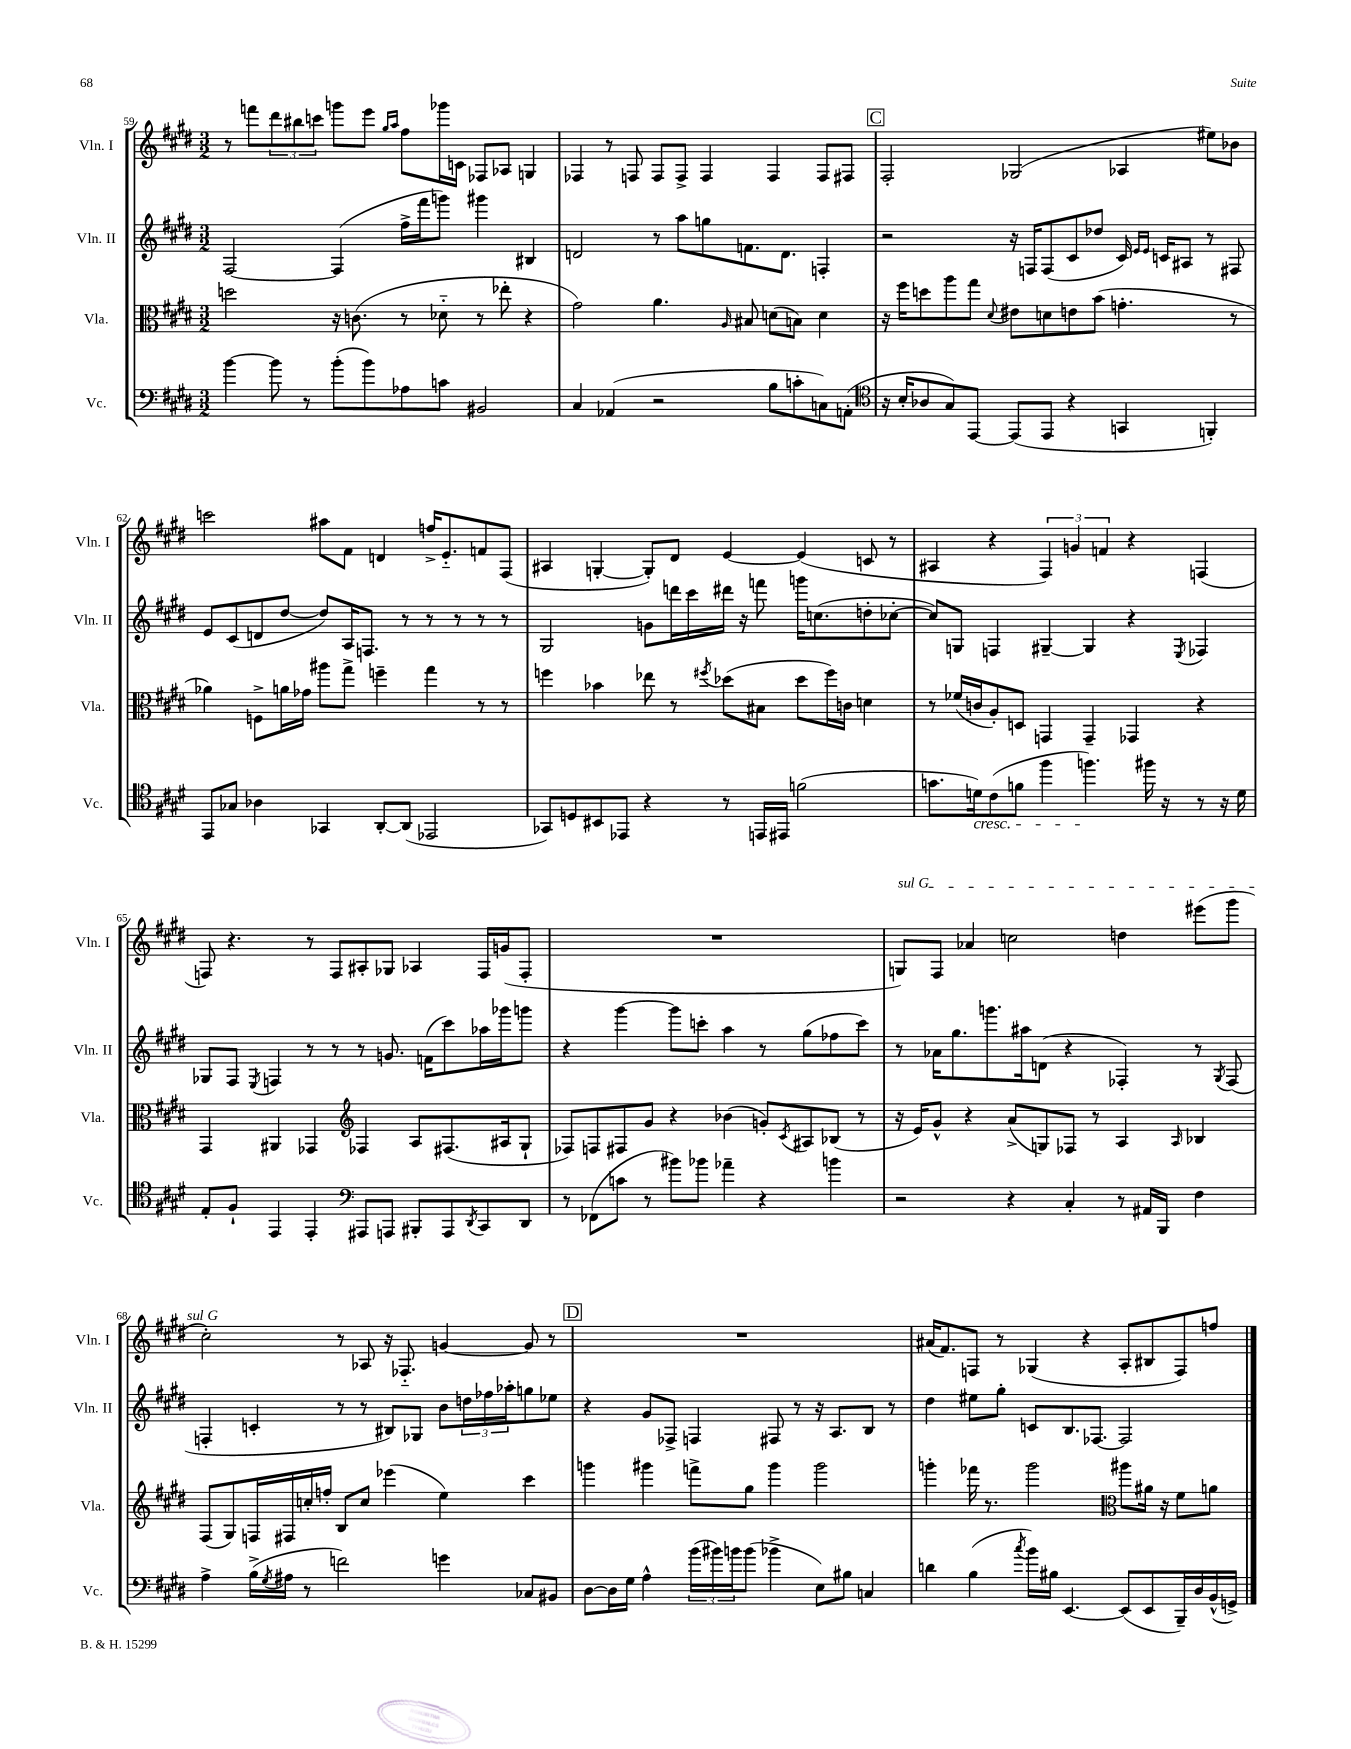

**kern	**kern	**kern	**kern
*staff4	*staff3	*staff2	*staff1
*clefF4	*clefC3	*clefG2	*clefG2
*k[f#c#g#d#]	*k[f#c#g#d#]	*k[f#c#g#d#]	*k[f#c#g#d#]
*M3/2	*M3/2	*M3/2	*M3/2
[4b\	2dd\	[2F#/	8r
.	.	.	8fff\L
8b\]	.	.	12ddd#\
.	.	.	12bb#\
8r	.	.	.
.	.	.	12ccc\J
(8b'\L	16r	(4F#/]	8ggg\L
.	(8.c\	.	.
8b\)	.	.	8eee\J
.	.	.	16qqgg#/LL
.	.	.	16qqaa/JJ
8A-\	8r	16ff#^\LL	8ff#\L
.	.	16fff#\J	.
8c\J	8d-'~\	8ggg\J)	16ggg-\L
.	.	.	16c\JJ
2BB#/	8r	4ggg#\	8F-/L
.	8ee-'\	.	8A-/J
.	4r	4B#/	4G/
=	=	=	=
4C#/	2g#\)	2d/	4F-/
(4AA-/	.	.	8r
.	.	.	8F/
2r	4.a\	8r	8F/L
.	.	8aa\L	8F^/J
.	.	8gg\	4F/
.	16qqA/	.	.
.	8B#/	8.f\	.
8B\L	(8d\L	.	4F/
.	.	8.d\J	.
8c'\	8B\J)	.	.
8C\)	4d\	4F'/	8F/L
(8AA'\J	.	.	8F#/J
=	=	=	=
*clefC4	*	*	*
16r	16r	2r	2F#'/
16B'/LK	16ff#\LK	.	.
8A-/	8dd\	.	.
8G#/)	8aa\	.	.
[8EE/J	8gg#\J	.	.
.	8qqd#/	.	.
(8EE/]L	8e#\L	16r	(2G-/
.	.	16F/LK	.
8EE/J	8d\	(8F/	.
4r	8e\	8c#/	.
.	(8b\J	8dd-/J	.
4GG/	4.g'\	16c#/)	4A-/
.	.	16qqe/LL	.
.	.	16qqe/JJ	.
.	.	16c/LK	.
.	.	8A#/J	.
4FF'/)	.	8r	8ee#\L)
.	8r	8F#/	8b-\J
=	=	=	=
8EE/L	4a-\)	8e/L	2ccc\
8G-/J	.	(8c#/	.
4A-\	8F^\L	8d/	.
.	16a\L	[8dd#/J	.
.	16g-\JJ	.	.
4GG-/	8aa#\L	8dd#/]L)	8aa#\L
.	8gg#^\J	16A/K	8f#\J
.	.	8.F/J	.
[8AA'/L	4ff~\	.	4d/
(8AA/]J	.	8r	.
2EE-/	4gg#\	8r	16ff^/LK
.	.	.	8.e'~/
.	.	8r	.
.	8r	8r	8f/
.	8r	8r	(8F#/J
=	=	=	=
8GG-/L)	4ff\	2G#/	4A#/
8D/	.	.	.
8BB#/	4b-\	.	[4G'/
8EE-/J	.	.	.
4r	8ee-\	8g\L	8G'/]L)
.	8r	16ddd\L	8d#/J
.	.	16ccc#\	.
.	8qff#/	.	.
8r	(8dd-\L	16ddd#\JJ	[4e/
.	.	16r	.
16EE/LL	8B#\J	8fff\	.
16EE#/JJ	.	.	.
(2f\	8dd-\L	16ggg\LK	(4e/]
.	.	(8.cc\	.
.	16ff#\L)	.	.
.	16c\JJ	.	.
.	4d\	8dd'\	8c/
.	.	[8cc-'\J	8r
=	=	=	=
8.g\L	8r	8cc-/]L)	4A#/
.	(16f-/LL	8G/J	.
16d\k)	16c/J	.	.
(8c#\	8A'/)	4F/	4r
8f\J	8D/J	.	.
4ff#\	4GG/	[4G#~/	6F#/)
.	.	.	6g/
4.ff\)	4GG~/	4G#/]	.
.	.	.	6f/
.	4GG-/	4r	4r
16ff#\	.	.	.
16r	.	.	.
.	.	8qE/	.
8r	4r	4F-/	(4F/
16r	.	.	.
16d\	.	.	.
=	=	=	=
8E'/L	4GG#/	8G-/L	8F/)
8F#`/J	.	8F#/J	4.r
.	.	8qE/	.
4EE/	4AA#/	4F/	.
4EE'/	4GG-/	8r	8r
.	.	8r	8F/L
*clefF4	*clefG2	*	*
8AAA#/L	4F-/	8r	8A#'/
8AAA/J	.	8.g/	8G-/J
8BBB#'/L	8A/L	.	4A-/
.	.	(16f\LK	.
8AAA/	(8.F#/	8ccc#\)	.
8qDD#/	.	.	.
8CC#/	.	16aa-\L	16F/LL
.	16A#/k	16ggg-\J	(16g/J
8DD#/J	8G#`/J	8ggg\J	8F'/J
=	=	=	=
8r	8F-/L)	4r	1.r
(8FF-\L	8F/	.	.
8c\J	8F#/	[4ggg#\	.
8r	8g#/J	.	.
8b#\L)	4r	8ggg#\]L	.
8b-\J	.	8ccc'\J	.
4a-~\	(4b-\	4aa\	.
4r	8g'/L)	8r	.
.	8qc#/	.	.
.	8A#/	(8gg#\L	.
4b\	(8B-/J	8ff-\	.
.	8r	8ccc\J)	.
=	=	=	=
2r	16r	8r	8G/L)
.	16e/LK)	.	.
.	8g#^^/J	16a-\LK	8F#/J
.	.	8.gg#\	.
.	4r	.	4a-/
.	.	8.ggg\	.
4r	(8a^/L	.	2cc\
.	.	16aa#\k	.
.	8G/)	(8d\J	.
4C#'/	8F-/J	4r	.
.	8r	.	.
8r	4A/	4F-'/)	4dd\
16AA#/LL	.	.	.
16BBB/JJ	.	.	.
.	16qqA/	.	.
4F#\	4B-/	8r	(8eee#\L
.	.	8qG#/	.
.	.	(8F-/	8ggg#\J
=	=	=	=
4A^\	(8F#/L	4F'/	2cc#'\)
.	8G#/)	.	.
(16B^\LL	16F/L	4c'/	.
8qG#/	.	.	.
16A#\JJ	16F#/	.	.
8r	16cc'/	.	.
.	16ff'/JJ	.	.
2f\)	8B/L	8r	8r
.	8cc/J	8r	8A-/
.	(4eee-\	8B#/L)	16r
.	.	.	8.F-'~/
.	.	8G-/J	.
4g\	4ee\)	8b\L	[4g/
.	.	24dd\L	.
.	.	24ff-\	.
.	.	24aa-'\J	.
8C-/L	4ccc#\	8gg\	8g/]
8BB#/J	.	8ee-\J	8r
=	=	=	=
[8D#\L	4ggg\	4r	1.r
16D#\]L	.	.	.
16G#\JJ	.	.	.
4A^^\	4ggg#\	8g#/L	.
.	.	8F-^/J	.
(24b\LL	8fff^\L	4F/	.
24b#\)	.	.	.
24b\J	.	.	.
(8b\J	8gg#\J	.	.
4b-^\	4ggg#\	8F#/	.
.	.	8r	.
8E\L)	2ggg#\	16r	.
.	.	8.A/L	.
8B#\J	.	.	.
4C/	.	8B/J	.
.	.	8r	.
=	=	=	=
4d\	4ggg'\	4dd#\	(16a#/LK
.	.	.	8.f#/)
(4B\	16fff-\	8ee#\L	8F/J
.	8.r	.	.
.	.	8gg#'\J	8r
8qcc#/	.	.	.
16b\LL)	2ggg\	8c/L	(4G-/
16B#\JJ	.	.	.
[4.EE/	.	8.B/	.
.	.	.	4r
.	.	[8.F-/J	.
*	*clefC3	*	*
(8EE/]L	8aa#\L	2F-/]	8A'/L
8EE/	16a#\Jk	.	8B#/
.	16r	.	.
16BBB~/L)	8f#\L	.	8F/)
16D#/	.	.	.
(16BB^^/	8a\J	.	8ff/J
16GG^/JJ)	.	.	.
==	==	==	==
*-	*-	*-	*-
